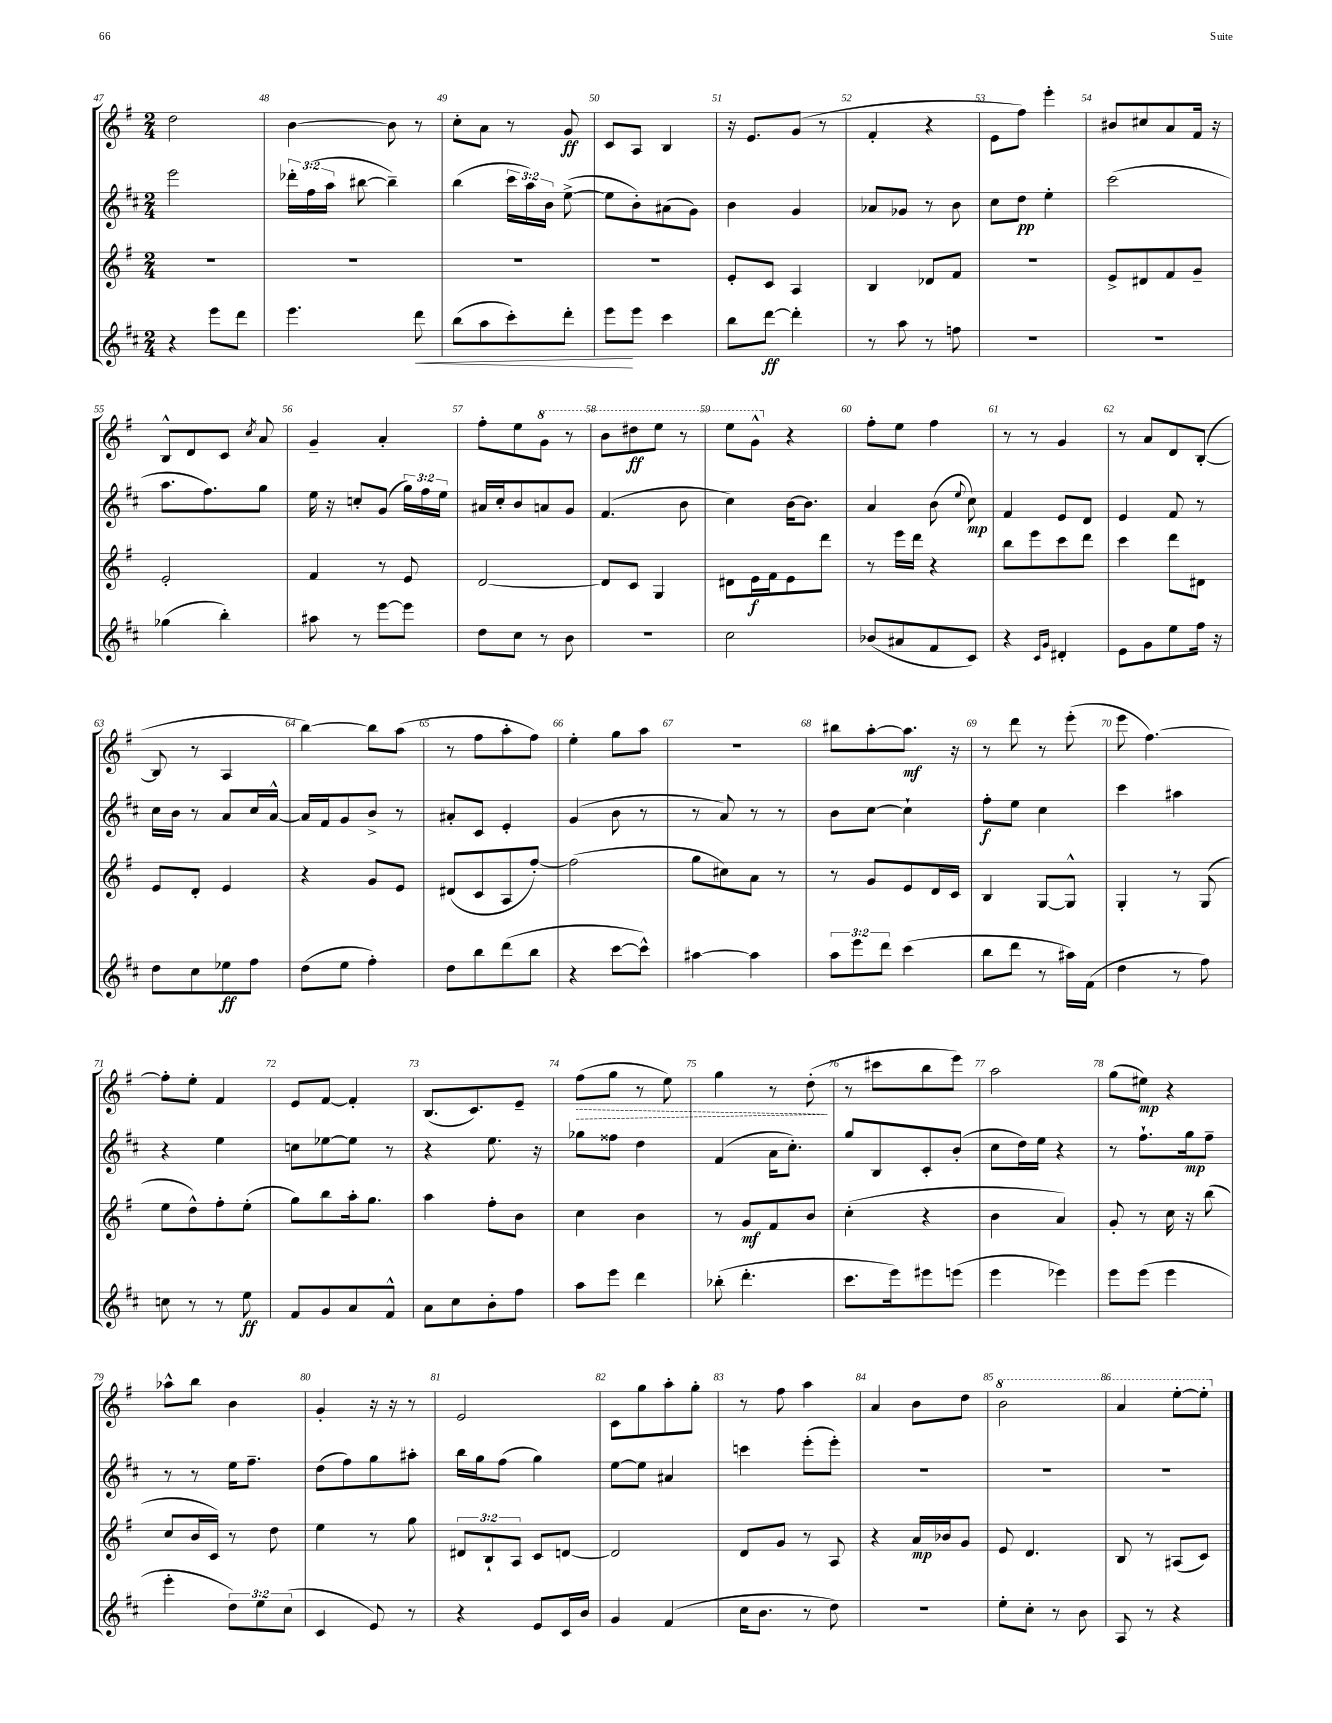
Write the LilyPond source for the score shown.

<<
\new StaffGroup <<
\new Staff = "s0" {
    \clef treble \key g \major \numericTimeSignature \time 2/4
    \autoBeamOff d''2 |
    b'4~ b'8 r8 |
    c''8[-. a'8] r8 g'8\ff |
    c'8[ a8] b4 |
    r16 e'8.[ g'8]( r8 |
    fis'4-. r4 |
    e'8[ fis''8]) e'''4-. |
    bis'8[ cis''8 a'8 fis'16] r16 |
    b8[-^ d'8 c'8] \acciaccatura { c''8 } a'8 |
    g'4-- a'4-. |
    fis''8[-. e''8 \ottava #1 g''8] r8 |
    b''8[ dis'''8\ff e'''8] r8 |
    e'''8[ g''8]-^ \ottava #0 r4 |
    fis''8[-. e''8] fis''4 |
    r8 r8 g'4 |
    r8 a'8[ d'8 b8]~-.( |
    b8 r8 a4 |
    b''4~) b''8[ a''8]( |
    r8 fis''8[ a''8-. fis''8]) |
    e''4-. g''8[ a''8] |
    R2 |
    bis''8[ a''8~-. a''8.]\mf r16 |
    r8 d'''8 r8 e'''8-.( |
    e'''8 fis''4.~) |
    fis''8[-. e''8]-. fis'4 |
    e'8[ fis'8]~ fis'4-. |
    b8.[( c'8.) e'8]-- |
    \once \override Hairpin.style = #'dashed-line fis''8[\>( g''8] r8 e''8) |
    g''4 r8 d''8-.\!( |
    r8 cis'''8[ b''8 e'''8]) |
    a''2 |
    g''8[( eis''8]\mp) r4 |
    aes''8[-^ b''8] b'4 |
    g'4-. r16 r16 r8 |
    e'2 |
    c'8[ g''8 a''8-. g''8]-. |
    r8 fis''8 a''4 |
    a'4 b'8[ d''8] |
    \ottava #1 b''2 |
    a''4 e'''8[~-. e'''8]-. \ottava #0 \bar "|." |
}
\new Staff = "s1" {
    \clef treble \key d \major \numericTimeSignature \time 2/4 \override Staff.TupletNumber.text = #tuplet-number::calc-fraction-text
    \autoBeamOff e'''2 |
    \tuplet 3/2 { des'''16[-. fis''16( a''16] } bis''8~ bis''4--) |
    b''4( \tuplet 3/2 { cis'''16[ a''16) b'16] } e''8~->( |
    e''8[ b'8-.) ais'8( g'8]) |
    b'4 g'4 |
    aes'8[ ges'8] r8 b'8 |
    cis''8[ d''8]\pp e''4-. |
    cis'''2( |
    a''8.[ fis''8.) g''8] |
    e''16 r16 c''8[-. g'8]( \tuplet 3/2 { g''16[) fis''16 e''16] } |
    ais'16[ cis''16-. b'8 a'8 g'8] |
    fis'4.( b'8 |
    cis''4) b'16[~ b'8.] |
    a'4 b'8( \appoggiatura { e''8 } cis''8\mp) |
    fis'4 e'8[ d'8] |
    e'4 fis'8 r8 |
    cis''16[ b'16] r8 a'8[ cis''16 a'16]~-^ |
    a'16[ fis'16 g'8 b'8]-> r8 |
    ais'8[-. cis'8] e'4-. |
    g'4( b'8 r8 |
    r8 a'8) r8 r8 |
    b'8[ cis''8]~ cis''4-! |
    fis''8[-.\f e''8] cis''4 |
    cis'''4 ais''4 |
    r4 e''4 |
    c''8[ ees''8~ ees''8] r8 |
    r4 e''8. r16 |
    ges''8[ fisis''8] d''4 |
    fis'4( a'16[ cis''8.]-.) |
    g''8[ b8 cis'8-. b'8]-.( |
    cis''8[ d''16) e''16] r4 |
    r8 fis''8.[-! g''16\mp fis''8]-- |
    r8 r8 e''16[ fis''8.]-- |
    d''8[( fis''8) g''8 ais''8]-. |
    b''16[ g''16 fis''8]( g''4) |
    e''8[~ e''8] ais'4 |
    c'''4 e'''8[-.( e'''8]-.) |
    R2 |
    R2 |
    R2 \bar "|." |
}
\new Staff = "s2" {
    \clef treble \key g \major \numericTimeSignature \time 2/4 \override Staff.TupletNumber.text = #tuplet-number::calc-fraction-text
    \autoBeamOff R2 |
    R2 |
    R2 |
    R2 |
    e'8[-. c'8] a4 |
    b4 des'8[ fis'8] |
    R2 |
    e'8[-> dis'8 fis'8 g'8]-- |
    e'2-. |
    fis'4 r8 e'8 |
    d'2~ |
    d'8[ c'8] g4 |
    dis'8[ e'16\f fis'16 e'8 d'''8] |
    r8 e'''16[ d'''16] r4 |
    b''8[ e'''8 c'''8 d'''8] |
    c'''4 d'''8[ dis'8] |
    e'8[ d'8]-. e'4 |
    r4 g'8[ e'8] |
    dis'8[( c'8 a8 fis''8]~-.) |
    fis''2( |
    g''8[ cis''8) a'8] r8 |
    r8 g'8[ e'8 d'16 c'16] |
    b4 g8[~ g8]-^ |
    g4-. r8 g8( |
    e''8[ d''8-^) fis''8-. e''8]-.( |
    g''8[) b''8 a''16-. g''8.] |
    a''4 fis''8[-. b'8] |
    c''4 b'4 |
    r8 g'8[\mf fis'8 b'8] |
    c''4-.( r4 |
    b'4 a'4) |
    g'8-. r8 c''16 r16 b''8( |
    c''8[ b'16 c'16]) r8 d''8 |
    e''4 r8 g''8 |
    \tuplet 3/2 { dis'8[ b8-! a8] } c'8[ d'8]~ |
    d'2 |
    d'8[ g'8] r8 a8 |
    r4 a'16[\mp bes'16 g'8] |
    e'8 d'4. |
    b8 r8 ais8[( c'8]) \bar "|." |
}
\new Staff = "s3" {
    \clef treble \key d \major \numericTimeSignature \time 2/4 \override Staff.TupletNumber.text = #tuplet-number::calc-fraction-text
    \autoBeamOff r4 e'''8[ d'''8] |
    e'''4. d'''8\< |
    b''8[( a''8 cis'''8-.) d'''8]-. |
    e'''8[\! e'''8] cis'''4 |
    b''8[ d'''8]~\ff d'''4-. |
    r8 a''8 r8 f''8 |
    r2 |
    R2 |
    ges''4( b''4-.) |
    ais''8 r8 e'''8[~ e'''8] |
    d''8[ cis''8] r8 b'8 |
    R2 |
    cis''2 |
    bes'8[( ais'8 fis'8 cis'8]) |
    r4 \grace { cis'16[ g'16] } dis'4-. |
    e'8[ g'8 e''8 fis''16] r16 |
    d''8[ cis''8 ees''8\ff fis''8] |
    d''8[( e''8] fis''4-.) |
    d''8[ b''8 d'''8( b''8] |
    r4 cis'''8[~ cis'''8]-^) |
    ais''4~ ais''4 |
    \tuplet 3/2 { a''8[ e'''8 d'''8] } cis'''4( |
    b''8[ d'''8] r8 ais''16[) fis'16]( |
    d''4 r8 fis''8) |
    c''8 r8 r8 e''8\ff |
    fis'8[ g'8 a'8 fis'8]-^ |
    a'8[ cis''8 b'8-. fis''8] |
    a''8[ e'''8] d'''4 |
    bes''8-.( d'''4.-. |
    cis'''8.[ e'''16) eis'''8 e'''8]( |
    e'''4 ees'''4) |
    e'''8[ e'''8]( e'''4 |
    e'''4-. \tuplet 3/2 { d''8[) e''8 cis''8]( } |
    cis'4 e'8) r8 |
    r4 e'8[ cis'16 b'16] |
    g'4 fis'4( |
    cis''16[ b'8.] r8 d''8) |
    r2 |
    e''8[-. cis''8]-. r8 b'8 |
    a8 r8 r4 \bar "|." |
}
>>
>>
\layout { \context { \Score currentBarNumber = #47 \override BarNumber.break-visibility = ##(#f #t #t) barNumberVisibility = #all-bar-numbers-visible } }
